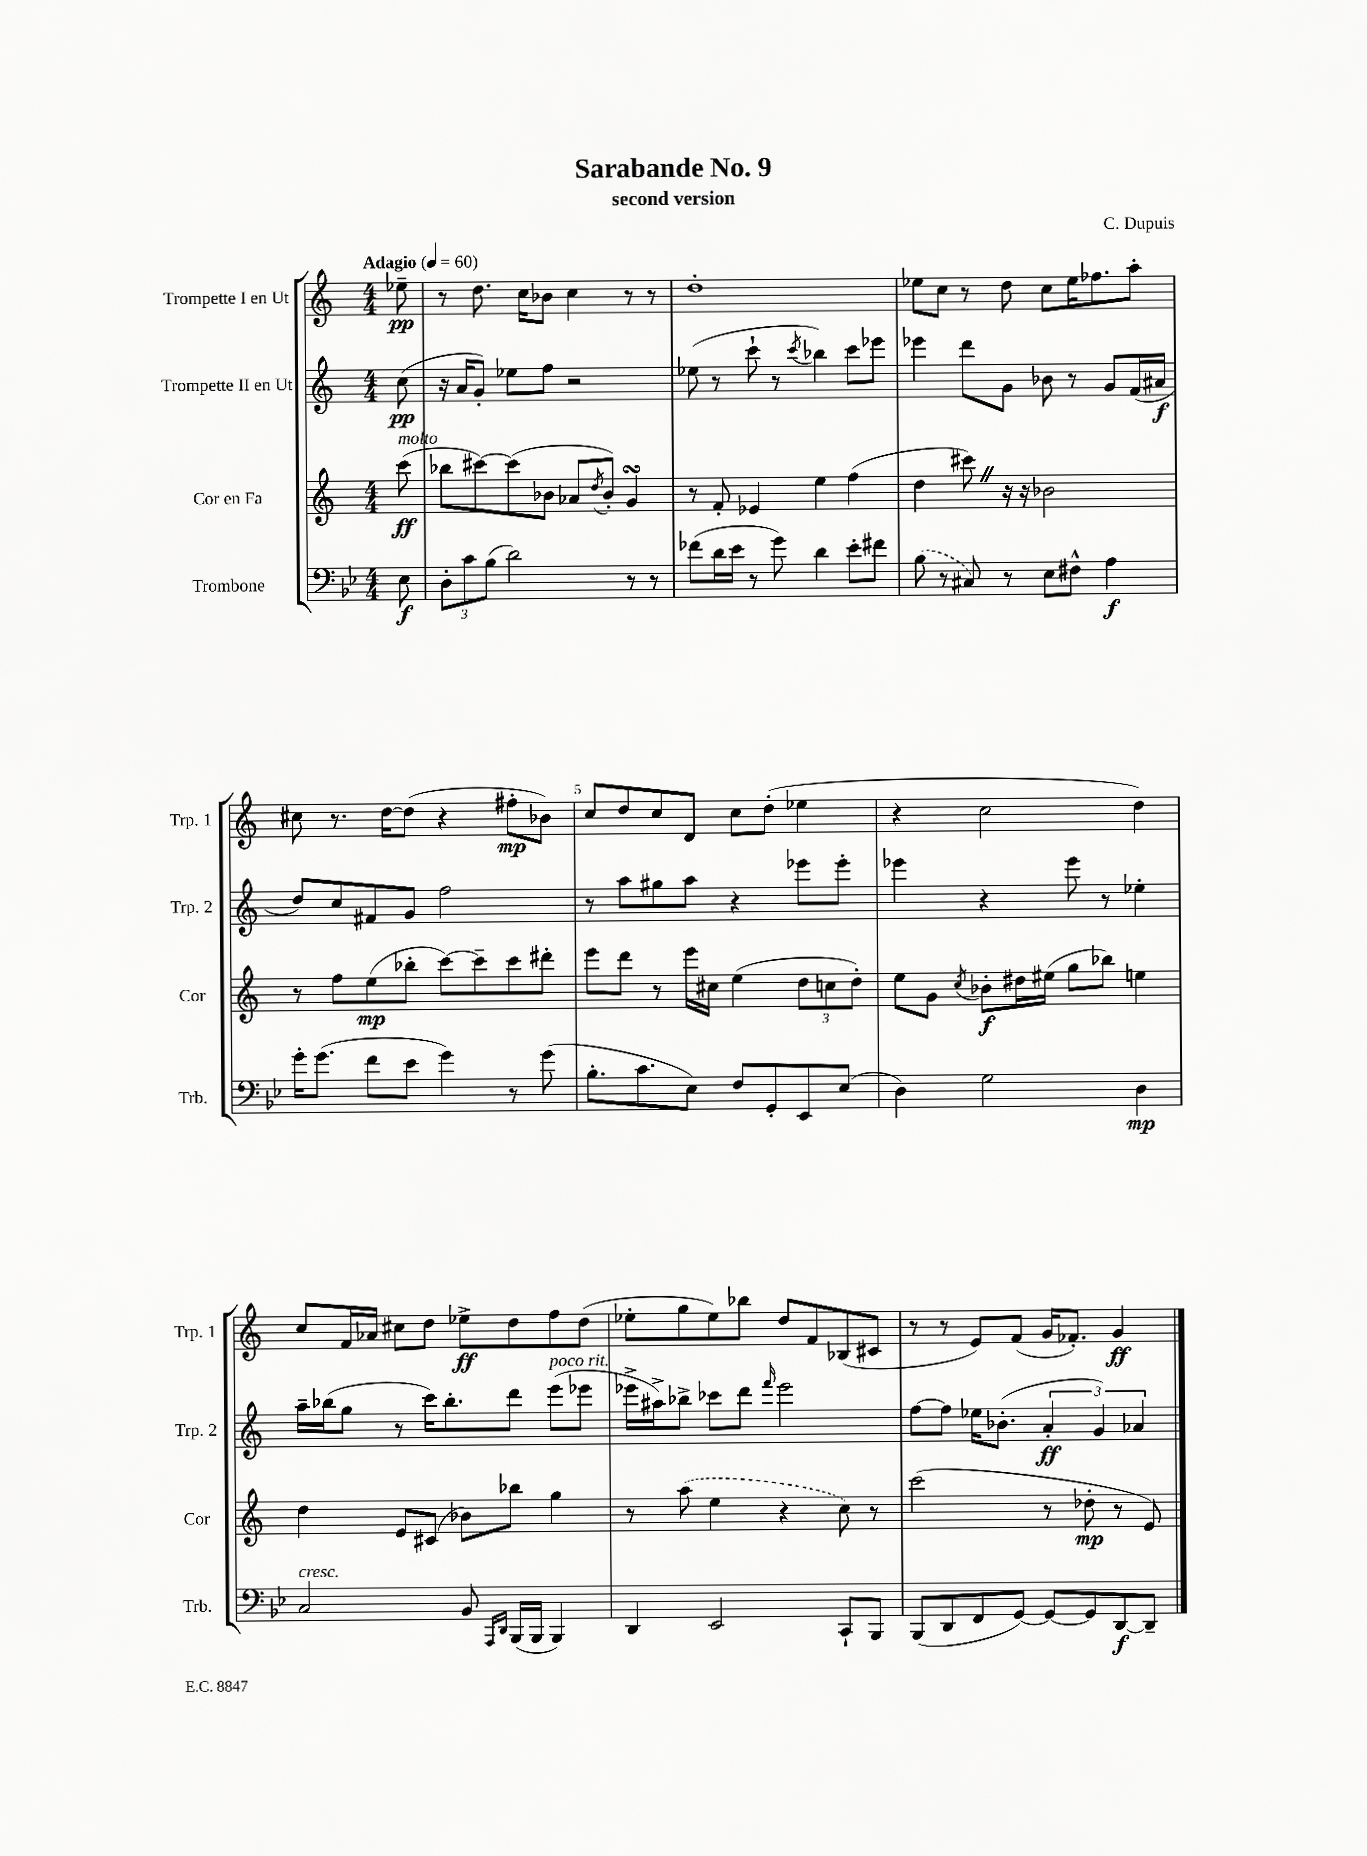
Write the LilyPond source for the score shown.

\header { title = "Sarabande No. 9" composer = "C. Dupuis" subtitle = "second version" }
<<
\new StaffGroup <<
\new Staff = "s0" \with { instrumentName = "Trompette I en Ut" shortInstrumentName = "Trp. 1" } {
    \clef treble \key c \major \numericTimeSignature \time 4/4 \partial 8 \tempo "Adagio" 4 = 60
    ees''8--\pp |
    r8 d''8. c''16 bes'8 c''4 r8 r8 |
    d''1-. |
    ees''8 c''8 r8 d''8 c''8 ees''16 fes''8. a''8-. |
    cis''8 r8. d''16~ d''8( r4 fis''8-.\mp bes'8) |
    c''8 d''8 c''8 d'8 c''8 d''8-.( ees''4 |
    r4 c''2 d''4) |
    c''8 f'16 aes'16 cis''8 d''8 ees''8->\ff d''8 f''8 d''8( |
    ees''8-. g''8 ees''8) bes''8 d''8 f'8 bes8( cis'8 |
    r8 r8 e'8) f'8( g'16 fes'8.-.) g'4\ff \bar "|." |
}
\new Staff = "s1" \with { instrumentName = "Trompette II en Ut" shortInstrumentName = "Trp. 2" } {
    \clef treble \key c \major \numericTimeSignature \time 4/4 \partial 8
    c''8\pp( |
    r16 a'16 g'8-.) ees''8 f''8 r2 |
    ees''8( r8 c'''8-! r8 \acciaccatura { c'''8 } bes''4) c'''8 ees'''8 |
    ees'''4 d'''8 g'8 bes'8 r8 g'8 f'16( ais'16\f |
    d''8) c''8 fis'8 g'8 f''2 |
    r8 a''8 gis''8 a''8 r4 ees'''8 ees'''8-. |
    ees'''4 r4 ees'''8 r8 ees''4-. |
    a''16-- bes''16( g''8 r8 c'''16) bes''8.-. d'''8 e'''8^\markup { \italic "poco rit." }( ees'''8 |
    ees'''16-> ais''16->) bes''8-> ces'''8 d'''8 \grace { f'''16 } ees'''2 |
    f''8~ f''8 ees''16 bes'8.-.( \tuplet 3/2 { a'4-.\ff g'4) aes'4 } \bar "|." |
}
\new Staff = "s2" \with { instrumentName = "Cor en Fa" shortInstrumentName = "Cor" } {
    \clef treble \key c \major \numericTimeSignature \time 4/4 \partial 8
    c'''8\ff^\markup { \italic "molto" }( |
    bes''8 cis'''8~) cis'''8( bes'8 aes'8 \acciaccatura { d''8 } bes'8-.) g'4\turn |
    r8 f'8-. ees'4 e''4 f''4( |
    d''4 cis'''8) \once \override BreathingSign.text = \markup { \musicglyph "scripts.caesura.straight" } \breathe r16 r16 bes'2 |
    r8 f''8 e''8\mp( bes''8-. c'''8~) c'''8-- c'''8 dis'''8-. |
    e'''8 d'''8 r8 e'''16 cis''16 e''4( \tuplet 3/2 { d''8 c''8 d''8-.) } |
    e''8 g'8 \acciaccatura { c''8 } bes'8-.\f dis''16 eis''16( g''8 bes''8) e''4 |
    d''4 e'8 cis'8( bes'8) bes''8 g''4 |
    r8 \once \slurDashed a''8( e''4 r4 c''8) r8 |
    c'''2( r8 des''8-.\mp r8 e'8) \bar "|." |
}
\new Staff = "s3" \with { instrumentName = "Trombone" shortInstrumentName = "Trb." } {
    \clef bass \key bes \major \numericTimeSignature \time 4/4 \partial 8
    ees8\f |
    \tuplet 3/2 { d8-. c'8 bes8( } d'2) r8 r8 |
    fes'8( d'16 ees'16 r8 g'8) d'4 ees'8-. fis'8 |
    \once \slurDashed bes8( r8 cis8) r8 ees8 fis8-^ a4\f |
    g'16-. g'8.( f'8 ees'8 g'4) r8 g'8( |
    bes8.-. c'8. ees8) f8 g,8-. ees,8 ees8( |
    d4) g2 d4\mp |
    c2^\markup { \italic "cresc." } bes,8 \grace { a,,16 d,16 } bes,,16( bes,,16 bes,,4) |
    d,4 ees,2 c,8-! bes,,8 |
    bes,,8( d,8 f,8 g,8~) g,8~ g,8 d,8~\f d,8-- \bar "|." |
}
>>
>>
\layout { \context { \Score \override BarNumber.break-visibility = ##(#f #t #t) barNumberVisibility = #(every-nth-bar-number-visible 5) } }
